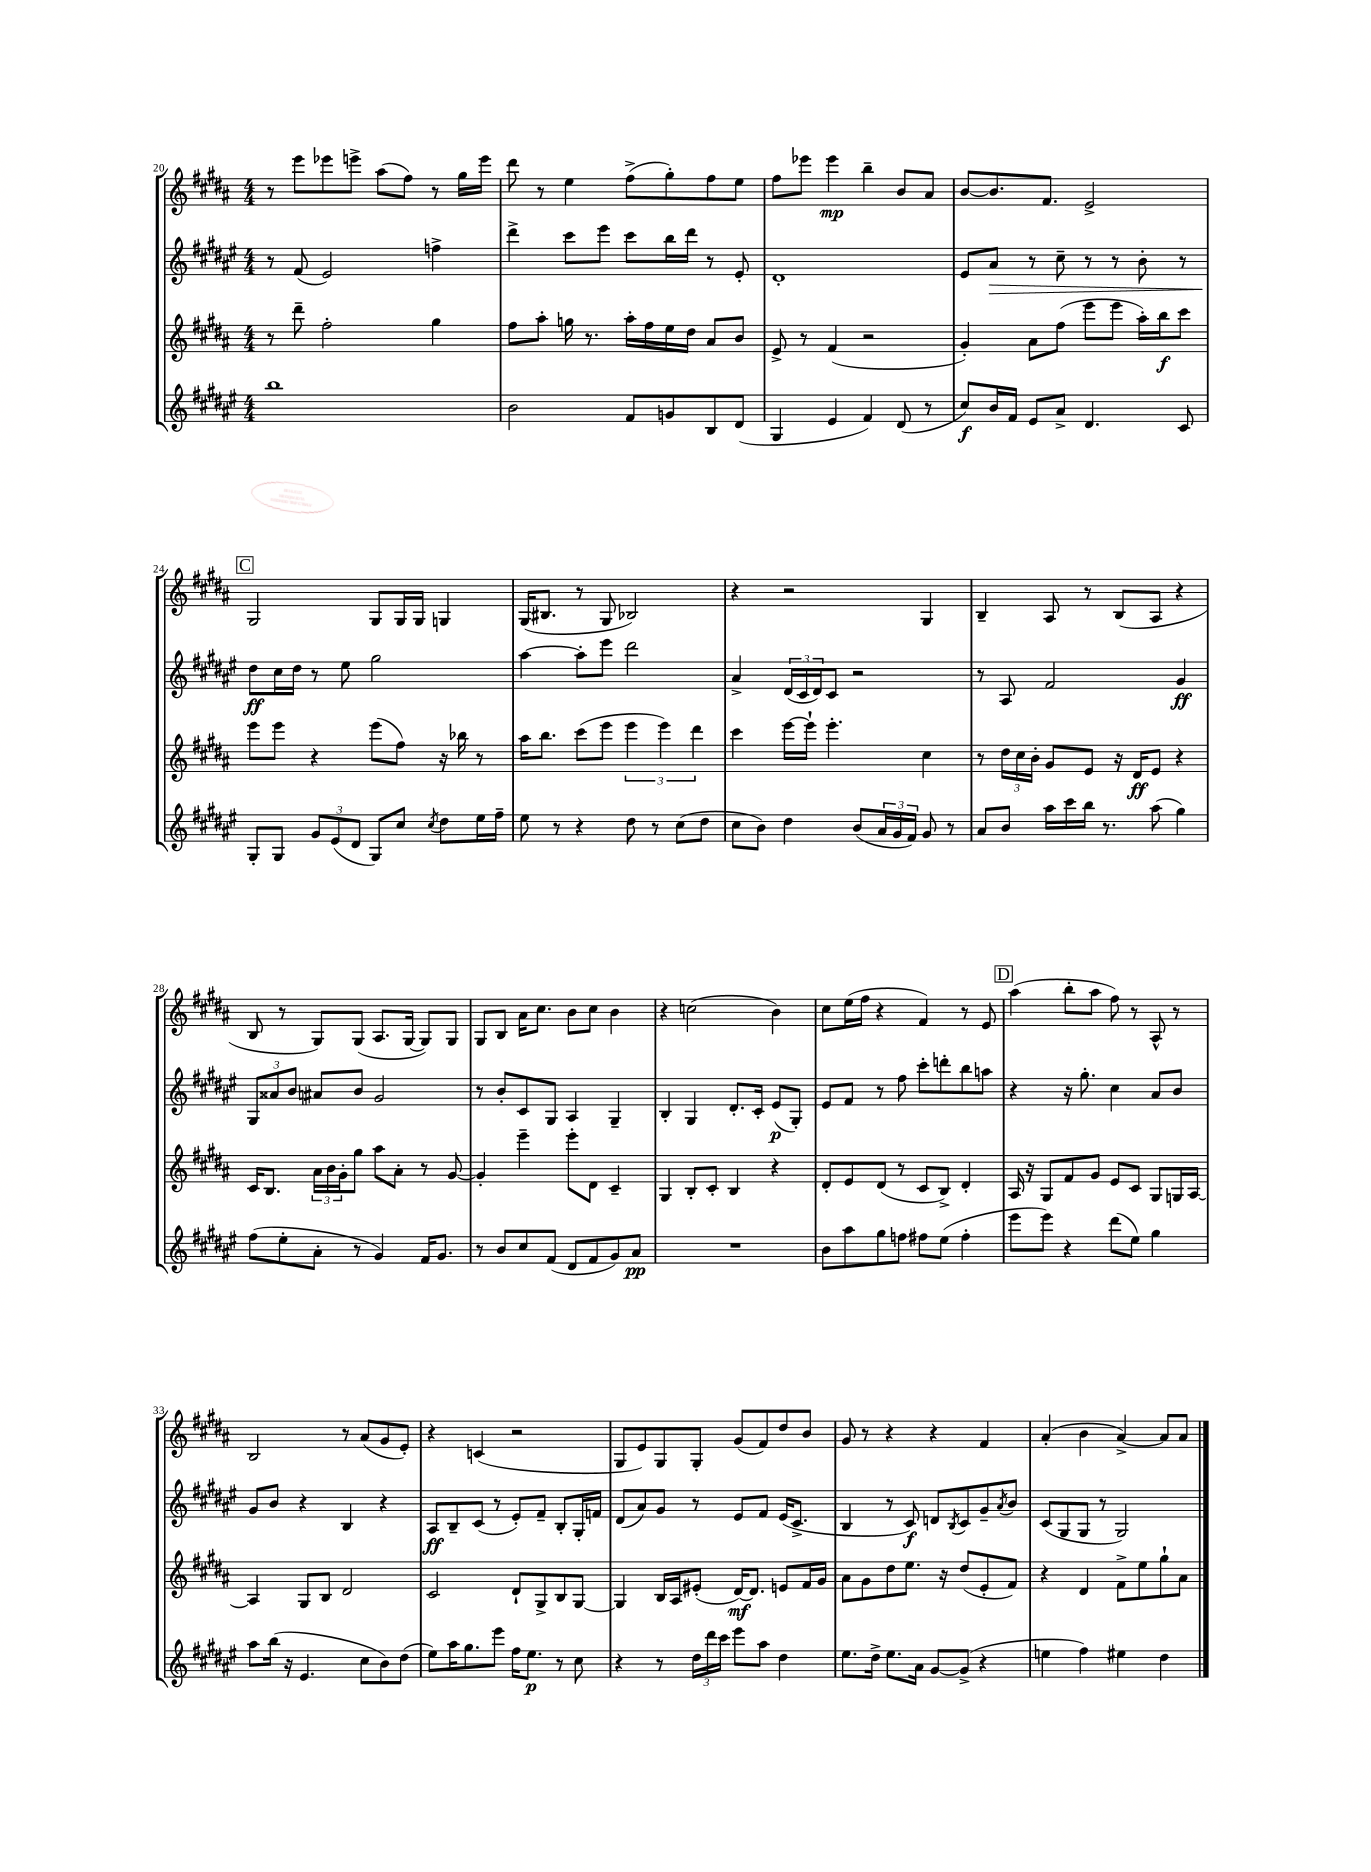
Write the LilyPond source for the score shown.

<<
\new StaffGroup <<
\new Staff = "s0" {
    \clef treble \key b \major \numericTimeSignature \time 4/4
    r8 e'''8 ees'''8 e'''8-> ais''8( fis''8) r8 gis''16 e'''16 |
    dis'''8 r8 e''4 fis''8->( gis''8-.) fis''8 e''8 |
    fis''8 ees'''8 ees'''4\mp b''4-- b'8 ais'8 |
    b'8~ b'8. fis'8. e'2-> |
    \mark \markup { \box "C" } gis2 gis8 gis16 gis16 g4 |
    gis16( bis8. r8 gis8 bes2) |
    r4 r2 gis4 |
    b4-- ais8 r8 b8( ais8 r4 |
    b8 r8 gis8) gis8( ais8. gis16~ gis8) gis8 |
    gis8 b8 ais'16 cis''8. b'8 cis''8 b'4 |
    r4 c''2( b'4) |
    cis''8 e''16( fis''16 r4 fis'4) r8 e'8 |
    \mark \markup { \box "D" } ais''4( b''8-. ais''8 fis''8) r8 ais8-^ r8 |
    b2 r8 ais'8( gis'8 e'8-.) |
    r4 c'4( r2 |
    gis8 e'8) gis8 gis8-. gis'8( fis'8) dis''8 b'8 |
    gis'8 r8 r4 r4 fis'4 |
    ais'4-.( b'4 ais'4~->) ais'8 ais'8 \bar "|." |
}
\new Staff = "s1" {
    \clef treble \key fis \major \numericTimeSignature \time 4/4
    r8 fis'8( eis'2) f''4-> |
    dis'''4-> cis'''8 eis'''8 cis'''8 b''16 dis'''16 r8 eis'8-. |
    dis'1-. |
    eis'8 ais'8\> r8 cis''8-- r8 r8 b'8-. r8 |
    \mark \markup { \box "C" } dis''8\ff\! cis''16 dis''16 r8 eis''8 gis''2 |
    ais''4~ ais''8-. eis'''8 dis'''2 |
    ais'4-> \tuplet 3/2 { dis'16( cis'16 dis'16) } cis'8 r2 |
    r8 ais8 fis'2 gis'4\ff |
    \tuplet 3/2 { gis8 aisis'8 b'8 } ais'8 b'8 gis'2 |
    r8 b'8-. cis'8 gis8 ais4 gis4-- |
    b4-. gis4 dis'8.-. cis'16-. eis'8\p( gis8-.) |
    eis'8 fis'8 r8 fis''8 cis'''8-. d'''8-. b''8 a''8 |
    \mark \markup { \box "D" } r4 r16 gis''8.-. cis''4 ais'8 b'8 |
    gis'8 b'8 r4 b4 r4 |
    ais8\ff b8-- cis'8( r8 eis'8-.) fis'8-- b8-. gis16-. f'16 |
    dis'8( ais'8) gis'8 r8 eis'8 fis'8 eis'16( cis'8.-> |
    b4 r8 cis'8\f) d'8 \acciaccatura { b8 } cis'8 gis'8-- \acciaccatura { ais'8 } b'8 |
    cis'8( gis8 gis8 r8 gis2) \bar "|." |
}
\new Staff = "s2" {
    \clef treble \key b \major \numericTimeSignature \time 4/4
    r8 dis'''8-- fis''2-. gis''4 |
    fis''8 ais''8-. g''16 r8. ais''16-. fis''16 e''16 dis''16 ais'8 b'8 |
    e'8-> r8 fis'4( r2 |
    gis'4-.) ais'8 fis''8( e'''8 e'''8 ais''16-.) b''16\f cis'''8 |
    \mark \markup { \box "C" } e'''8 e'''8 r4 e'''8( fis''8) r16 bes''16 r8 |
    ais''16 b''8. cis'''8( e'''8 \tuplet 3/2 { e'''4 e'''4) dis'''4 } |
    cis'''4 e'''16~ e'''16-! e'''4.-. cis''4 |
    r8 \tuplet 3/2 { dis''16 cis''16 b'16-. } gis'8 e'8 r16 dis'16\ff e'8 r4 |
    cis'16 b8. \tuplet 3/2 { ais'16 b'16 gis'16-. } gis''8 ais''8 ais'8-. r8 gis'8~ |
    gis'4-. e'''4-- e'''8-. dis'8 cis'4-- |
    gis4 b8-. cis'8-. b4 r4 |
    dis'8-. e'8 dis'8( r8 cis'8 b8->) dis'4-. |
    \mark \markup { \box "D" } ais16 r16 gis8 fis'8 gis'8 e'8 cis'8 gis8 g16 ais16~ |
    ais4 gis8 b8 dis'2 |
    cis'2 dis'8-! gis8-> b8 gis8~ |
    gis4 b16 ais16 eis'8-.( dis'16~\mf) dis'8. e'8 fis'16 gis'16 |
    ais'8 gis'8 dis''8 e''8. r16 dis''8( e'8-. fis'8) |
    r4 dis'4 fis'8-> e''8 gis''8-! ais'8 \bar "|." |
}
\new Staff = "s3" {
    \clef treble \key fis \major \numericTimeSignature \time 4/4
    b''1 |
    b'2 fis'8 g'8 b8 dis'8( |
    gis4 eis'4 fis'4) dis'8( r8 |
    cis''8\f) b'16 fis'16 eis'8 ais'8-> dis'4. cis'8 |
    \mark \markup { \box "C" } gis8-. gis8 \tuplet 3/2 { gis'8 eis'8( dis'8 } gis8) cis''8 \acciaccatura { cis''8 } dis''8 eis''16 fis''16-- |
    eis''8 r8 r4 dis''8 r8 cis''8( dis''8 |
    cis''8 b'8) dis''4 b'8( \tuplet 3/2 { ais'16 gis'16 fis'16) } gis'8 r8 |
    ais'8 b'8 ais''16 cis'''16 b''16 r8. ais''8( gis''4) |
    fis''8( eis''8-. ais'8-. r8 gis'4) fis'16 gis'8. |
    r8 b'8 cis''8 fis'8( dis'8 fis'8 gis'8) ais'8\pp |
    R1 |
    b'8 ais''8 gis''8 f''8 fis''8 eis''8( fis''4-. |
    \mark \markup { \box "D" } eis'''8 eis'''8) r4 dis'''8( eis''8) gis''4 |
    ais''8 b''16( r16 eis'4. cis''8 b'8) dis''8( |
    eis''8) ais''16 gis''8. eis'''8 fis''16 eis''8.\p r8 cis''8 |
    r4 r8 \tuplet 3/2 { dis''16 dis'''16 cis'''16 } eis'''8 ais''8 dis''4 |
    eis''8. dis''16-> eis''8. ais'16 gis'8~ gis'8->( r4 |
    e''4 fis''4) eis''4 dis''4 \bar "|." |
}
>>
>>
\layout { \context { \Score currentBarNumber = #20 } }
